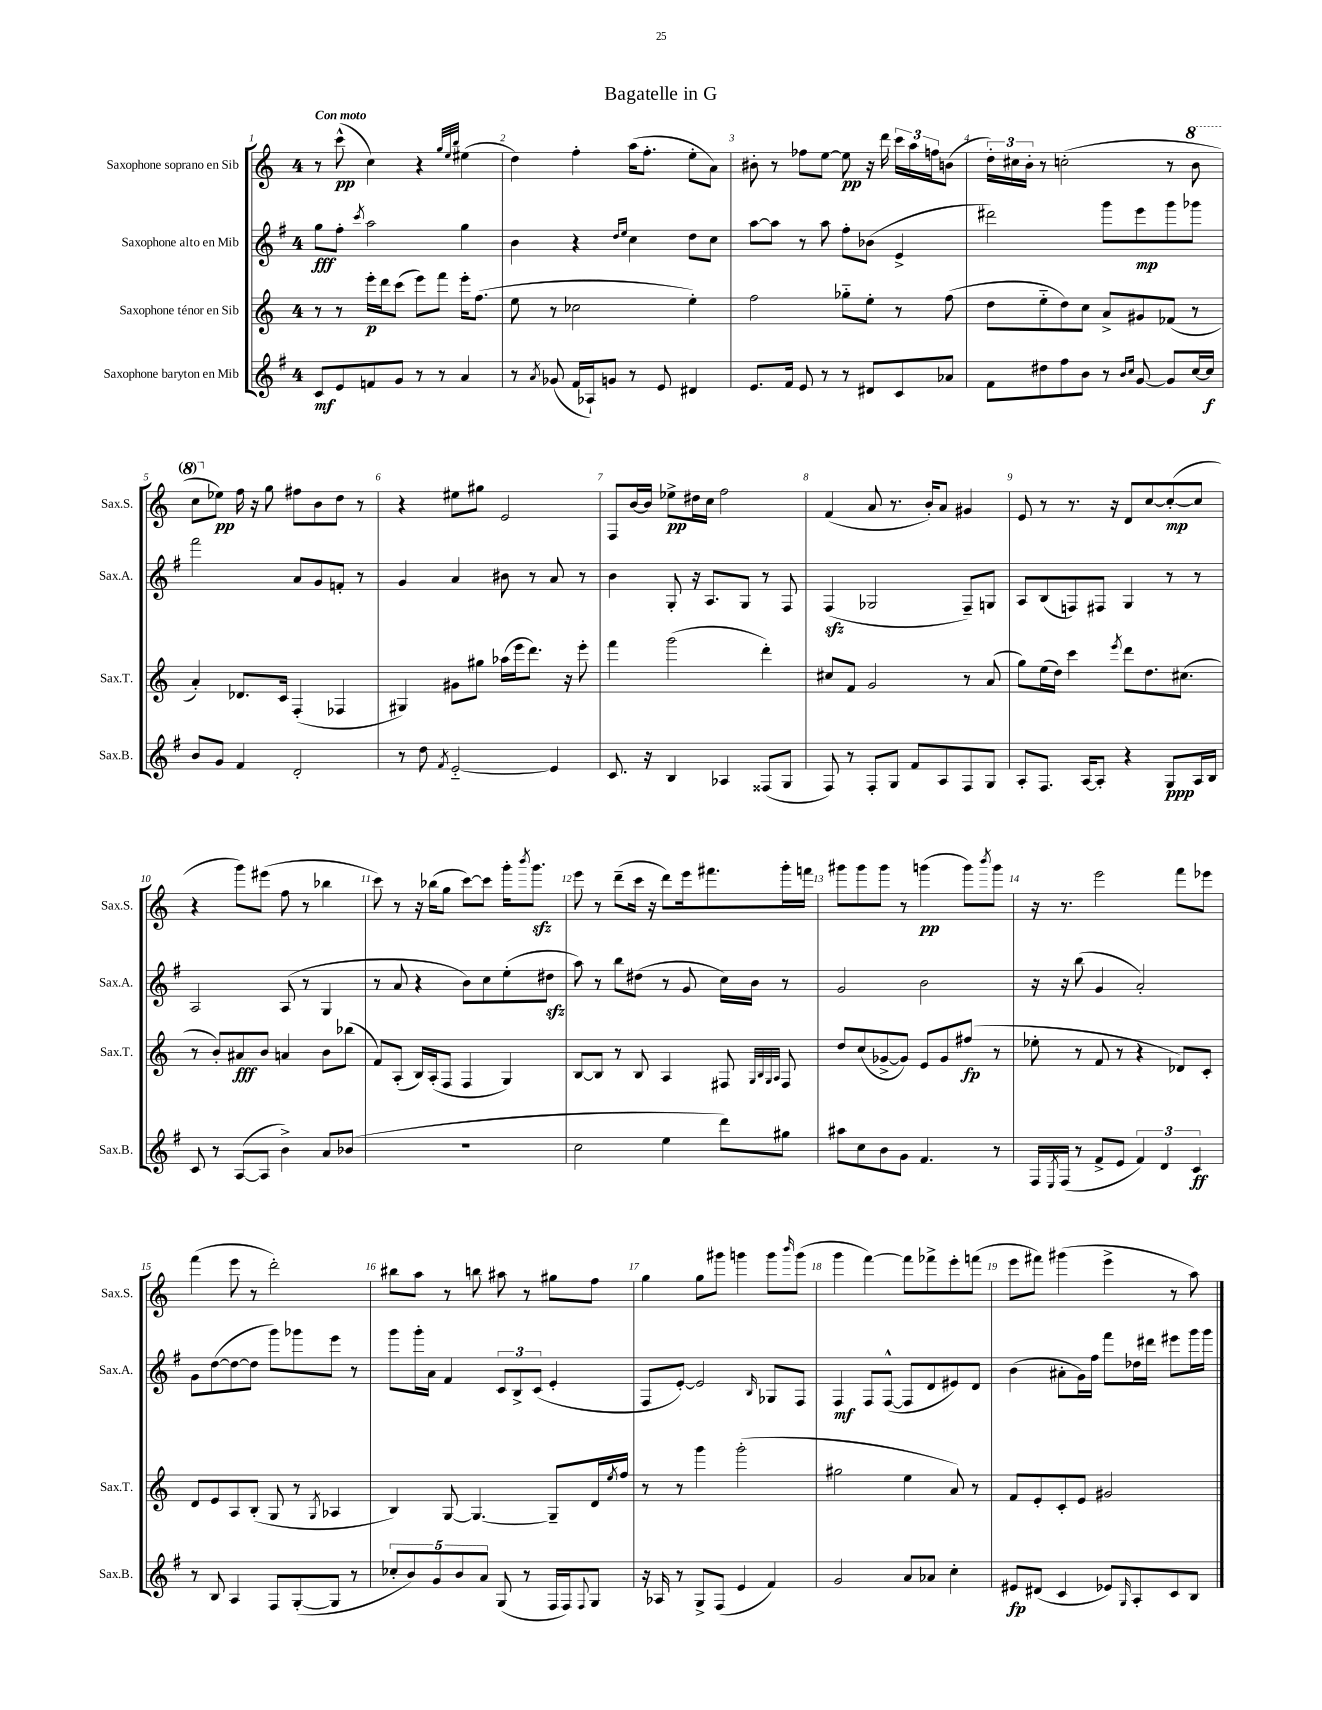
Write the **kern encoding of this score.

**kern	**kern	**kern	**kern
*staff4	*staff3	*staff2	*staff1
*clefG2	*clefG2	*clefG2	*clefG2
*k[f#]	*k[]	*k[f#]	*k[]
*M4/4	*M4/4	*M4/4	*M4/4
8c/L	8r	8gg\L	8r
8e/	8r	8ff#'\J	(8ccc^^\
.	.	8qccc/	.
8f/	16eee'\LL	2aa\	4cc\)
.	16ddd\J	.	.
8g/J	(8ccc\J	.	.
8r	8eee\L)	.	4r
8r	8fff\J	.	.
.	.	.	32qqgg/LLL
.	.	.	32qqee/
.	.	.	32qqbb/JJJ
4a/	16eee'\LK	4gg\	(4ee#\
.	(8.ff\J	.	.
=	=	=	=
8r	8ee\	4b\	4dd\)
8qa/	.	.	.
(8g-/	8r	.	.
16f#/LL	2cc-\	4r	4ff'\
16A-`/J)	.	.	.
8g/J	.	.	.
.	.	16qqdd/LL	.
.	.	16qqee/JJ	.
8r	.	4cc\	(16aa\LK
.	.	.	8.ff'\J
8e/	.	.	.
4d#/	4ee'\)	8dd\L	8ee'\L
.	.	8cc\J	8a\J)
=	=	=	=
8.e/L	2ff\	[8aa\L	8b#'\
.	.	8aa\]J	8r
16f#/Jk	.	.	.
8e/	.	8r	8ff-\L
8r	.	8aa\	[8ee\J
8r	8gg-'~\L	8ff#'\L	8ee\]
8d#/L	8ee'\J	(8b-\J	16r
.	.	.	16ddd\
8c/	8r	4e^/	24ccc\LL
.	.	.	24aa\
.	.	.	24ff\J
8a-/J	(8ff\	.	(8b\J
=	=	=	=
8f#\L	8dd\L	2ddd#\)	24dd'\LL)
.	.	.	24cc#\
.	.	.	24b'\JJ
8dd#\	8ee'~\	.	8r
8ff#\	8dd\)	.	(2cc'\
8b\J	8cc\J	.	.
8r	8a^/L	8ggg\L	.
16qqb/LL	.	.	.
16qqcc/JJ	.	.	.
[8g/	8g#/	8eee\	.
8g/]L	(8f-/J	8ggg\	8r
[16cc/L	8r	8ggg-\J	8bb\
16cc/]JJ	.	.	.
=	=	=	=
8b/L	4a'/)	2fff#\	8ccc\L
8g/J	.	.	8ee-\J)
4f#/	8.d-/L	.	16ff\
.	.	.	16r
.	.	.	8gg\
.	16c/Jk	.	.
2d'/	(4F'/	8a/L	8ff#\L
.	.	8g/	8b\
.	4F-/	8f'/J	8dd\J
.	.	8r	8r
=	=	=	=
8r	4G#/)	4g/	4r
8dd\	.	.	.
8qf#/	.	.	.
[2e'~/	8g#\L	4a/	8ee#\L
.	8gg#\J	.	8gg#\J
.	(16aa-\LL	8b#\	2e/
.	16eee\J	.	.
.	8.ddd\J)	8r	.
4e/]	.	8a/	.
.	16r	.	.
.	8eee'\	8r	.
=	=	=	=
8.c/	4fff\	4b\	8F/L
.	.	.	[16b/L
16r	.	.	16b/]JJ
4B/	(2ggg\	8G'/	8ee-^\L
.	.	16r	16dd#\L
.	.	8.A/L	16cc\JJ
4A-/	.	.	2ff\
.	.	8G/J	.
(8F##/L	4ddd'\)	8r	.
8G/J	.	8F#/	.
=	=	=	=
8F#/)	8cc#/L	(4F#/	(4f/
8r	8f/J	.	.
8F#'/L	2g/	2G-/	8a/
8G/J	.	.	8.r
8f#/L	.	.	.
.	.	.	16b'/LK)
8A/	.	.	8a/J
8F#/	8r	8F#~/L)	4g#/
8G/J	(8a/	8G/J	.
=	=	=	=
8A'/L	8gg\L)	8A/L	8e/
8.F#/J	(16ee\L	(8B/	8r
.	16dd\JJ)	.	.
.	4ccc\	8F/)	8.r
[16A/LK	.	.	.
8A'/]J	.	8F#/J	.
.	.	.	16r
.	8qeee/	.	.
4r	8ddd\L	4G/	8d/L
.	8.dd\	.	[8cc/
8G/L	.	8r	(8cc'/_
.	(8.cc#\J	.	.
16A/L	.	8r	8cc/]J
16B/JJ	.	.	.
=	=	=	=
8c/	8r	2A/	4r
8r	8b'/L)	.	.
([8A/L	8a#/	.	8ggg\L)
8A/]J	8b/J	.	(8eee#\J
4b^\)	4a/	(8A/	8ff\
.	.	8r	8r
8a/L	8b\L	4G/	4bb-\
(8b-/J	(8bb-\J	.	.
=	=	=	=
1r	8f/L)	8r	8ccc\)
.	(8A'/J	8a/	8r
.	16B/LL)	4r	16r
.	(16A'/J	.	(16bb-\LK
.	8F/J	.	8gg\J
.	4F/	8b\L)	[8ccc\L)
.	.	8cc\	8ccc\]J
.	4G/)	(8ee'\	16ggg'\LK
.	.	.	8qbbb/
.	.	.	8.ggg\J
.	.	8dd#\J	.
=	=	=	=
2cc\	[8B/L	8aa\)	8eee\
.	8B/]J	8r	8r
.	8r	8bb\L	(8ddd~\L
.	8B/	(8dd#\J	16ccc\Jk
.	.	.	16r
4ee\	4A/	8r	8ddd\L)
.	.	8g/	16eee\k
.	.	.	8.fff#\
8ddd\L)	8F#/	16cc\LL)	.
.	.	16b\JJ	.
.	32qqG/LLL	.	.
.	32qqB/	.	.
.	32qqG/	.	.
.	32qqA/JJJ	.	.
8gg#\J	8F#/	8r	16ggg'\L
.	.	.	16fff\JJ
=	=	=	=
8aa#\L	8dd/L	2g/	8ggg#\L
8cc\	(8cc/	.	8ggg#\
8b\	[8g-^/	.	8ggg#\J
8g\J	8g-/]J)	.	8r
4.f#/	8e/L	2b\	(4ggg\
.	8g-/	.	.
.	(8ff#/J	.	8ggg\L)
.	.	.	8qbbb/
8r	8r	.	8ggg\J
=	=	=	=
16F#/LL	8ee-'\	16r	16r
8qE/	.	.	.
(16F#/JJ	.	16r	8.r
8r	8r	(8bb\	.
8f#^/L	8f/	4g/	2eee\
8e/J	8r	.	.
6f#/)	4r	2a'/)	.
6d/	.	.	.
.	8d-/L)	.	8fff\L
6c/	.	.	.
.	8c'/J	.	8eee-\J
=	=	=	=
8r	8d/L	8g\L	(4fff\
8B/	8e/	([8dd\	.
4A/	8A/	8dd\_	8eee\
.	(8B'/J	8dd\]J	8r
8F#/L	8G/	8ggg\L)	2ddd'\)
([8G'/	8r	8ggg-\	.
.	8qG/	.	.
8G/]J	4A-/	8eee\J	.
8r	.	8r	.
=	=	=	=
10cc-'/L	4B/)	8ggg\L	8bb#\L
10b/)	.	.	.
.	.	16ggg'\L	8aa\J
.	.	16a\JJ	.
10g/	.	.	.
.	[8G/	4f#/	8r
10b/	.	.	.
.	4.G/_	.	8bb\
10a/J	.	.	.
(8G/	.	12c/L	8aa#\
.	.	12B^/	.
8r	.	.	8r
.	.	(12c/J	.
16F#/LL	8G~/]L	4e'/	8gg#\L
16F#/J)	.	.	.
8qqF#/	.	.	.
8G/J	16d/L	.	8ff\J
.	8qee/	.	.
.	16ff/JJ	.	.
=	=	=	=
16r	8r	8F#/L	4gg\
16A-/	.	.	.
8r	8r	[8e'/J)	.
8G^/L	4ggg\	2e/]	8gg\L
(8F#/J	.	.	8ggg#\J
4e/	(2ggg'\	.	4ggg\
.	.	16qqB/	.
4f#/)	.	8G-/L	8ggg\L
.	.	.	16qqbbb/
.	.	8F#/J	(8ggg\J
=	=	=	=
2g/	2gg#\	4F#/	4ggg\
.	.	8F#/L	[4fff\)
.	.	([8F#^^/J	.
8a/L	4ee\	8F#/]L	8fff\]L
8a-/J	.	8d/	8fff-^\
4cc'\	8a/)	8e#/)	8eee'\
.	8r	8d/J	(8fff\J
=	=	=	=
8e#/L	8f/L	(4b\	8eee\L
(8d#/J	8e'/	.	8fff#\J)
4c/	8c'/	8a#'\L	(4ggg#\
.	8e/J	16g\L)	.
.	.	16ff#\JJ	.
8e-/L)	2g#/	8fff#\L	4eee^\
16qqG/	.	.	.
8A'/	.	16dd-\L	.
.	.	16ddd#\JJ	.
8c/	.	8eee#\L	8r
8B/J	.	16ggg\L	8aa\)
.	.	16ggg\JJ	.
==	==	==	==
*-	*-	*-	*-
